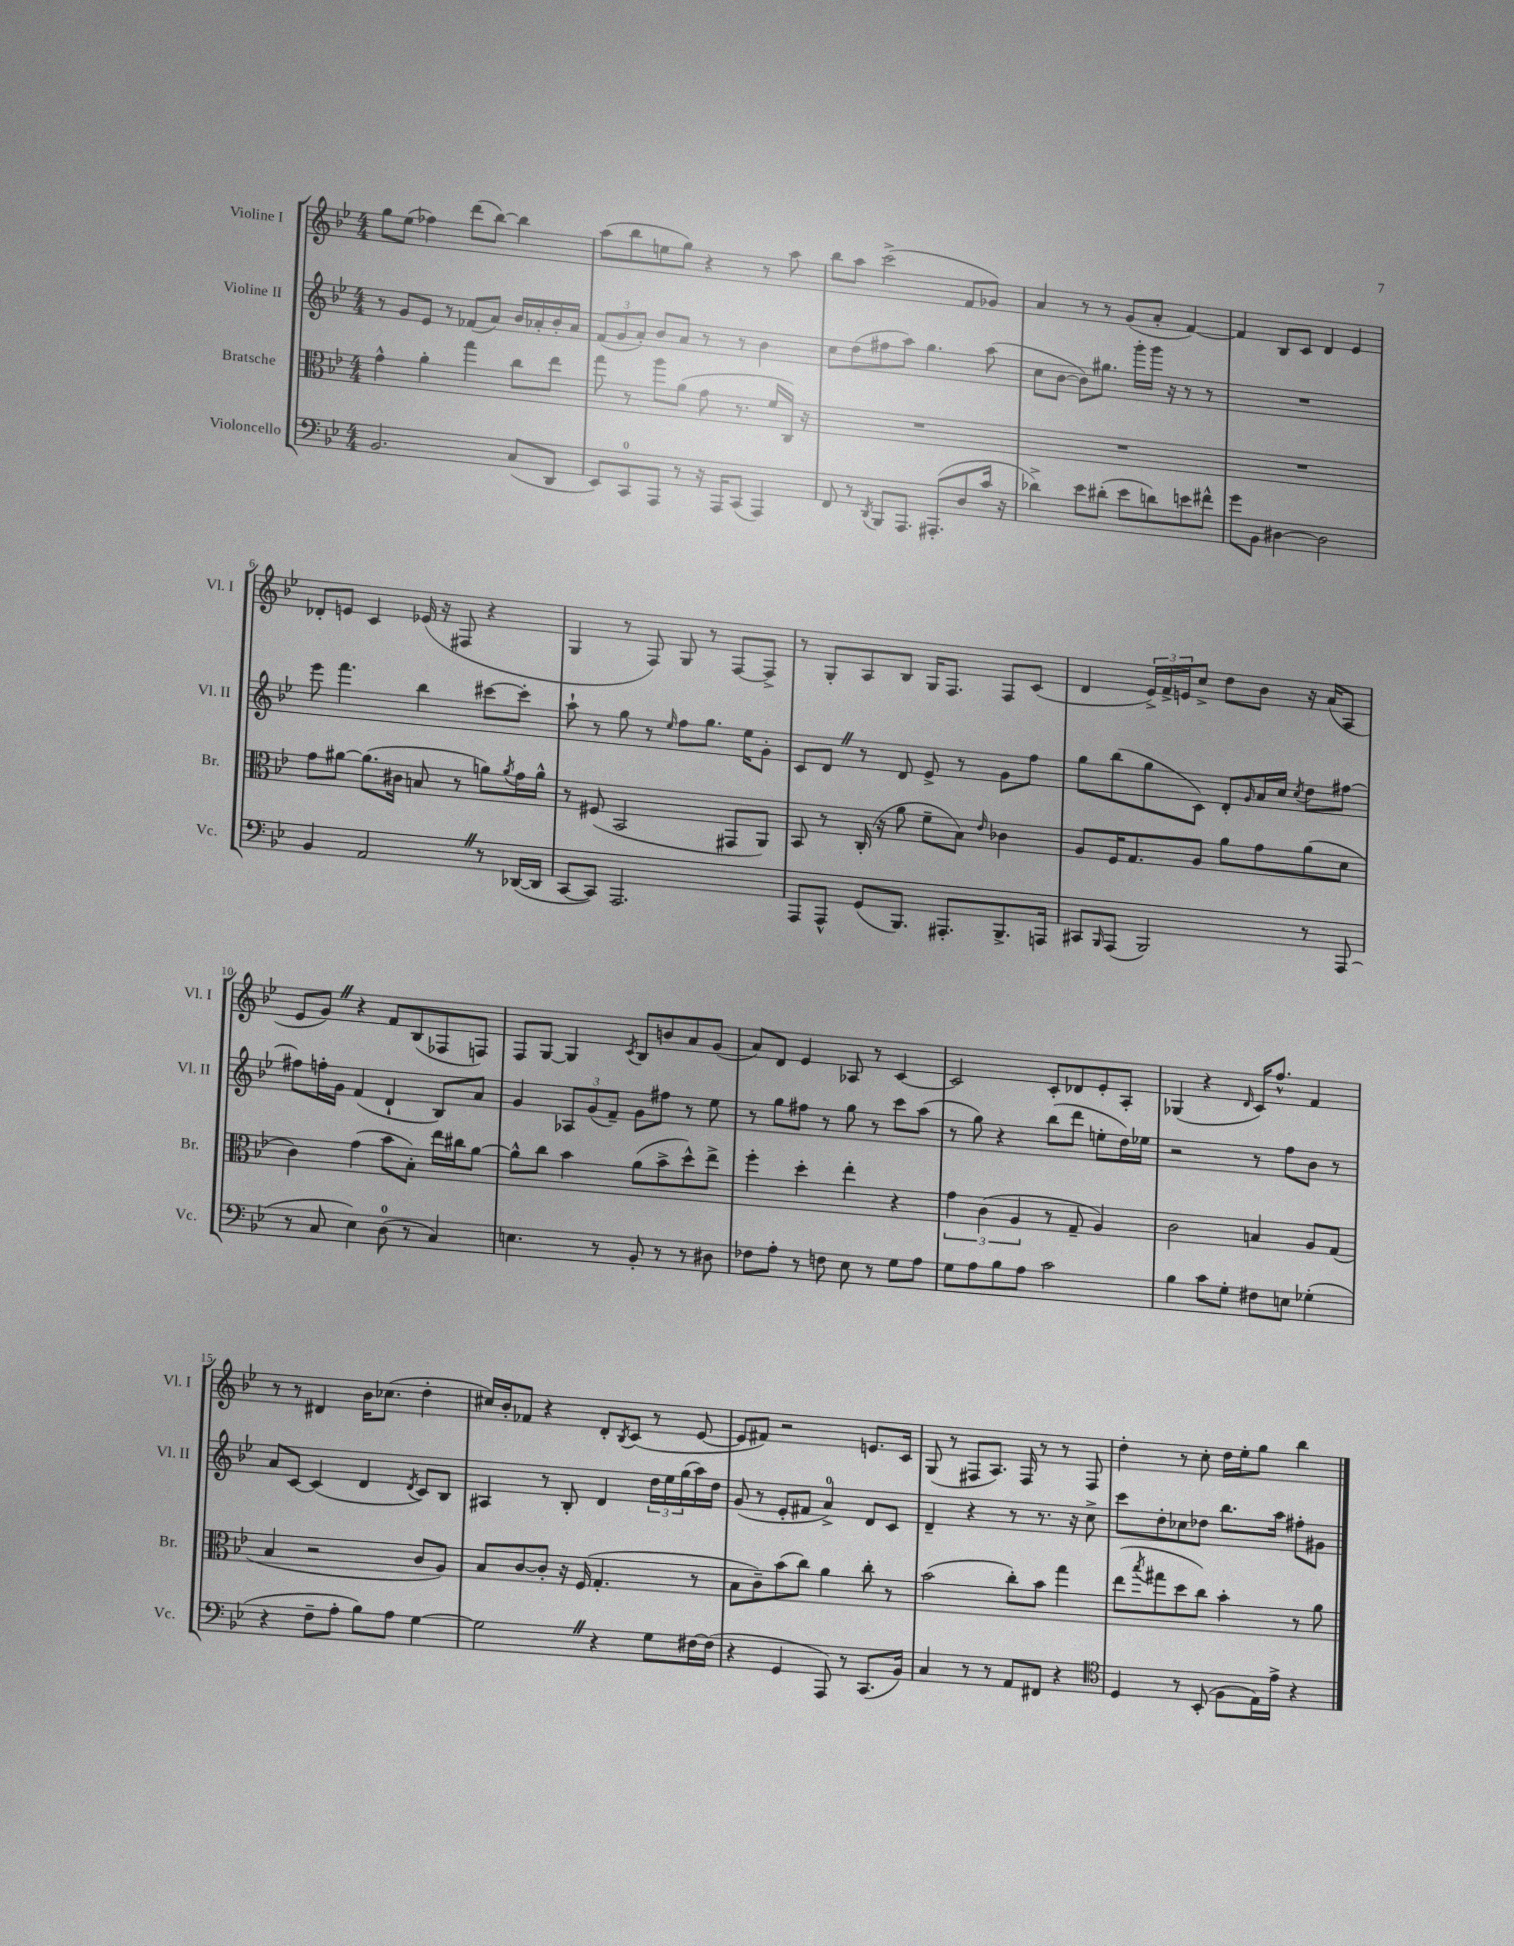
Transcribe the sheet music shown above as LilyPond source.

<<
\new StaffGroup <<
\new Staff = "s0" \with { instrumentName = "Violine I" shortInstrumentName = "Vl. I" } {
    \clef treble \key bes \major \numericTimeSignature \time 4/4
    g''8 ees''8( fes''4) d'''8( bes''8~) bes''4 |
    a''8( bes''8 e''8 g''8) r4 r8 a''8 |
    bes''8 a''8 c'''2->( f'8 ges'8) |
    a'4 r8 r8 g'8( a'8-. f'4~) |
    f'4 bes8 c'8 d'4 ees'4 |
    des'8-. e'8 c'4 ees'16( r16 fis8 r4 |
    g4 r8 f8) g8 r8 f8~ f8-> |
    r8 g8-. a8 bes8 g16 f8. f8 c'8( |
    d'4 \tuplet 3/2 { ees'16->) f'16-> e'16 } c''8-> d''8 bes'8 r16 a'16( a8 |
    ees'8 g'8) \once \override BreathingSign.text = \markup { \musicglyph "scripts.caesura.straight" } \breathe r4 f'8 bes8( fes8 f8) |
    f8 g8~ g4 \acciaccatura { c'8 } bes8 b'8 a'8 g'8( |
    a'8) d'8 ees'4 aes8 r8 c'4~ |
    c'2 c'8-. des'8 ees'8-. a8-. |
    ges4( r4 \grace { d'16 } c'16) f''8.-^ f'4 |
    r8 r8 dis'4 bes'16 ces''8.( d''4-. |
    cis''16) bes'16-. fes'8 r4 d'8-. \acciaccatura { bes8 } c'8( r8 ees'8~ |
    ees'8 fis'8) r2 e'8. c'16 |
    g8( r8 fis8 a8.) fis16 r8 r8 fis8 |
    d''4-. r8 c''8-. d''16 ees''16-. g''8 bes''4 \bar "|." |
}
\new Staff = "s1" \with { instrumentName = "Violine II" shortInstrumentName = "Vl. II" } {
    \clef treble \key bes \major \numericTimeSignature \time 4/4
    r8 g'8 ees'8 r8 fes'8( a'8) bes'16 aes'16-. bes'16-. aes'16 |
    \tuplet 3/2 { f'8( g'8 a'8-.) } bes'8 a'8 r8 r8 bes'4 |
    c''8 d''8( fis''8 a''8) g''4. a''8( |
    c''8 bes'8~ bes'8) gis''8. g'''16-. g'''16 r16 r8 r8 |
    R1 |
    ees'''8 f'''4. bes''4 cis'''8~ cis'''8-. |
    a''8-! r8 g''8 r8 \grace { ees''16 } f''8 g''8. ees''16 g'8-. |
    c'8 d'8 \once \override BreathingSign.text = \markup { \musicglyph "scripts.caesura.straight" } \breathe r8 d'8 ees'8-> r8 g'8 f''8 |
    g''8 bes''8( g''8 c'8) d'8-. \grace { g'16 } a'16 c''16 \acciaccatura { c''8 } d''8 fis''8~ |
    fis''8 f''16-. g'16 f'4( d'4-! bes8) a'8 |
    g'4 \tuplet 3/2 { aes8 g'8( f'8--) } g'8 fis''8 r8 ees''8 |
    r8 g''8 fis''8 r8 g''8 r8 c'''8 a''8( |
    r8 g''8) r4 bes''8( d'''8 e''8-. d''16) ees''16 |
    r2 r8 f''8 bes'8 r8 |
    a'8 c'8~ c'4( d'4 \acciaccatura { d'8 } c'8) bes8 |
    ais4 r8 bes8-. d'4 \tuplet 3/2 { d''16 ees''16 g''16( } a''16) d''16 |
    g'8( r8 ees'8-. fis'8 a'4-0->) d'8 c'8 |
    d'4-- r4 r8 r8. r16 c''8-> |
    c'''8 d''8-. ces''8 des''8 bes''8. a''16 fis''8-. gis'8 \bar "|." |
}
\new Staff = "s2" \with { instrumentName = "Bratsche" shortInstrumentName = "Br." } {
    \clef alto \key bes \major \numericTimeSignature \time 4/4
    g'4-^ a'4-. g''4 c''8 ees''8 |
    g''8 r8 a''8 a'8( g'8 r8. f'16 c16) r16 |
    R1 |
    R1 |
    R1 |
    g'8 ais'8~ ais'8.( cis'16 b8 r8 a'8) \acciaccatura { a'8 } g'16 a'16-^ |
    r8 fis8( bes,2 gis,8 a,8) |
    bes,8 r8 c16-.( r16 a'8 f'8-- bes8) \grace { ees'16 } ces'4 |
    a8 f16 g8. a8 a'8 g'8 a'8( d'8 |
    c'4) g'4( bes'8 bes8-.) ees''16 cis''16 a'8~ |
    a'8-^ c''8 bes'4 a'8( bes'8-> d''8-^) ees''8-> |
    f''4-. d''4-. ees''4-. r4 |
    \tuplet 3/2 { g'4 c'4( a4 } r8 g8-- a4) |
    c'2 b4 a8 g8( |
    bes4 r2 c'8 a8) |
    bes8 c'8~ c'8-. r16 f16( g4.-. r8 |
    bes8 c'8--) bes'8( c''8) a'4 c''8-. r8 |
    bes'2( c''8-.) bes'8 g''4 |
    ees''8( \acciaccatura { bes''8 } gis''8 d''8 c''8) bes'4-. r8 a'8 \bar "|." |
}
\new Staff = "s3" \with { instrumentName = "Violoncello" shortInstrumentName = "Vc." } {
    \clef bass \key bes \major \numericTimeSignature \time 4/4
    bes,2. c8( d,8 |
    ees,8) c,8-0 a,,8 r8 r16 a,,16 c,8( a,,4) |
    f,8 r8 \acciaccatura { d,8 } bes,,8 a,,8. ais,,8.-.( d8 c'16 r16 |
    des'4->) ees'8 dis'8-.( ees'8 d'8) e'8 fis'8-^ |
    g'8 bes,8 dis4~ dis2 |
    bes,4 a,2 \once \override BreathingSign.text = \markup { \musicglyph "scripts.caesura.straight" } \breathe r8 des,16~( des,16 |
    c,8~ c,8) a,,2. |
    a,,8 a,,8-^ g,8( bes,,8.) ais,,8.-. bes,,8.-> a,,16 |
    cis,8 \grace { bes,,16 } a,,8( bes,,2) r8 a,,8( |
    r8 c8 ees4) d8-0( r8 c4) |
    e4. r8 bes,8-. r8 r8 dis8 |
    fes8 a8-. r8 f8 ees8 r8 g8 a8 |
    g8 a8 bes8 a8 c'2 |
    bes4 c'8 g8-. fis8 e8 ges4-.( |
    r4 f8-- a8-. bes8) a8 g4~ |
    g2 \once \override BreathingSign.text = \markup { \musicglyph "scripts.caesura.straight" } \breathe r4 g8 fis16~ fis16( |
    r4 g,4 a,,8) r8 c,8.( bes,16) |
    c4 r8 r8 a,8 fis,8 r4 |
    \clef tenor d4 r8 bes,8-.( f8 ees16) ees'16-> r4 \bar "|." |
}
>>
>>
